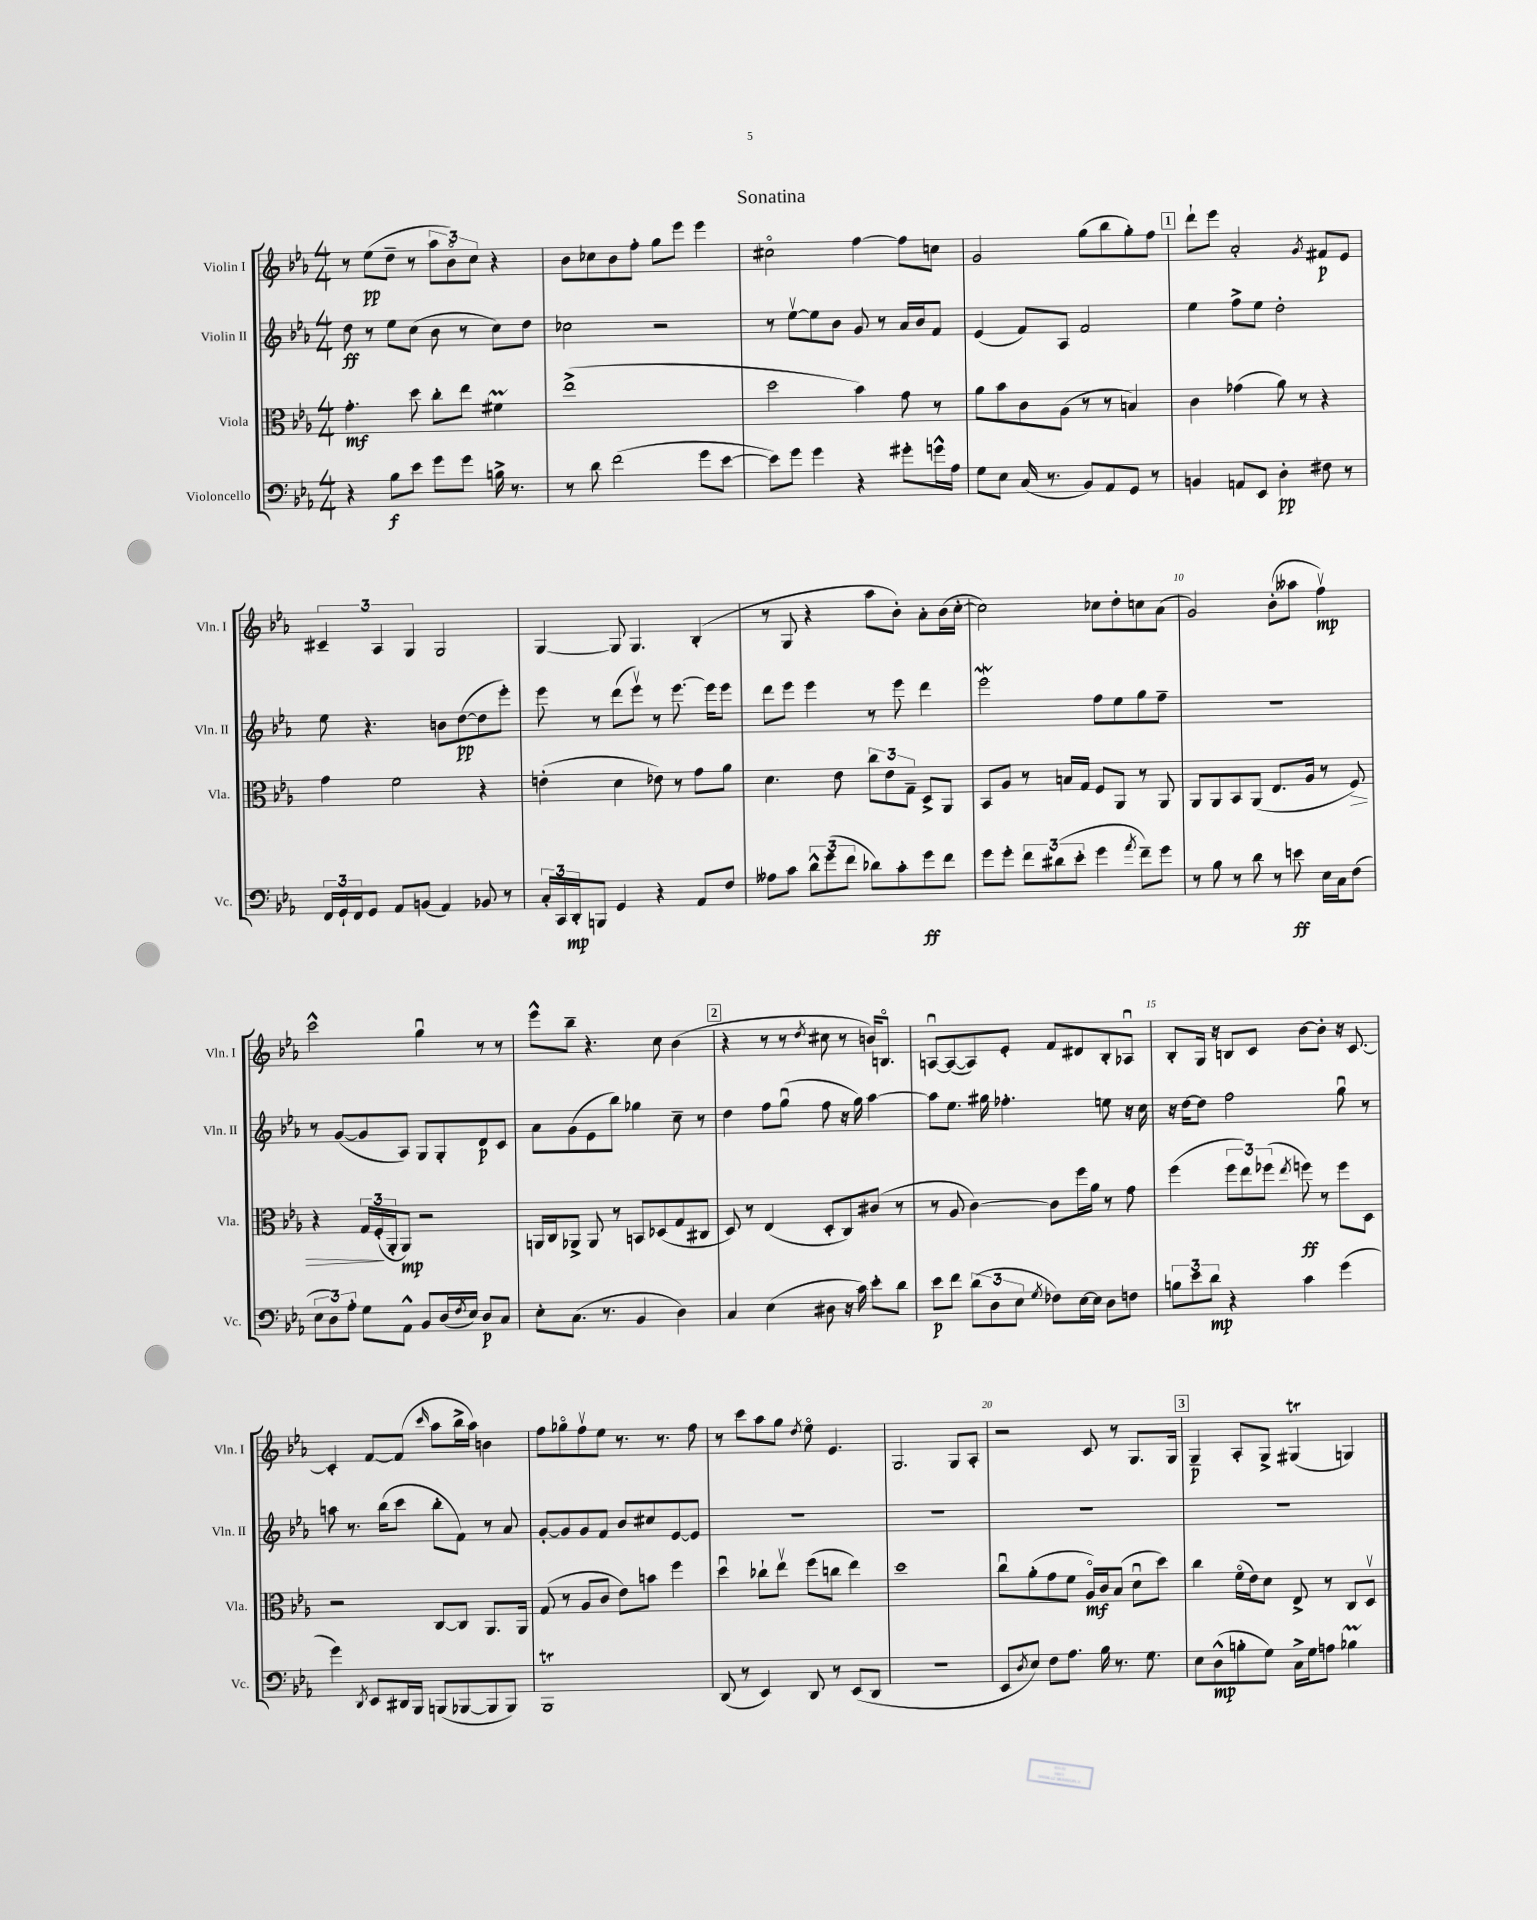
\header { title = "Sonatina" }
<<
\new StaffGroup <<
\new Staff = "s0" \with { instrumentName = "Violin I" shortInstrumentName = "Vln. I" } {
    \clef treble \key ees \major \numericTimeSignature \time 4/4
    r8 ees''8\pp( d''8-- r8 \tuplet 3/2 { aes''8 bes'8\flageolet) c''8 } r4 |
    bes'8 ces''8 bes'8 f''8-. g''8 ees'''8 ees'''4 |
    cis''2\flageolet f''4~ f''8 c''8 |
    g'2 g''8( bes''8 g''8-.) f''8 |
    \mark \markup { \box "1" } d'''8-! ees'''8 aes'2-. \acciaccatura { g'8 } fis'8\p ees'8 |
    \tuplet 3/2 { cis'4-- aes4 g4 } g2 |
    g4~ g8 g4. bes4-.( |
    r8 g8 r4 aes''8 bes'8-.) aes'8-. bes'16( c''16~-. |
    c''2) ces''8 d''8-. c''8 aes'8( |
    g'2) bes'8-.( aeses''8 f''4\upbow\mp) |
    c'''2-^ g''4\downbow r8 r8 |
    ees'''8-^ bes''8-- r4. c''8 bes'4( |
    \mark \markup { \box "2" } r4 r8 r8 \acciaccatura { d''8 } cis''8 r8 b'16) b8.\flageolet |
    a8~\downbow a8~( a8) ees'8-. f'8 dis'8 bes8-. aes8\downbow |
    bes8-. g16 r16 b8 c'8 bes'8~ bes'8-. r16 c'8.~ |
    c'4-. f'8~ f'8( \grace { c'''16 } aes''8 bes''16-> aes''16) b'4 |
    f''8 ges''8\flageolet f''8\upbow ees''8 r8. r8. f''8 |
    r8 c'''8 aes''8 g''8 \acciaccatura { d''8 } ees''8\flageolet ees'4. |
    g2. g8 aes8-. |
    r2 c'8 r8 g8. g16 |
    \mark \markup { \box "3" } g4--\p aes8-. g8-> gis4\trill( g4) \bar "|." |
}
\new Staff = "s1" \with { instrumentName = "Violin II" shortInstrumentName = "Vln. II" } {
    \clef treble \key ees \major \numericTimeSignature \time 4/4
    d''8\ff r8 ees''8 c''8( bes'8 r8 c''8) d''8 |
    ces''2 r2 |
    r8 ees''8~\upbow ees''8 bes'8 g'8 r8 aes'16 bes'16 f'8 |
    ees'4( f'8) aes8 f'2 |
    \mark \markup { \box "1" } ees''4 f''8-> ees''8 d''2-. |
    ees''8 r4. b'8 d''8~\pp( d''8 ees'''8-.) |
    ees'''8 r8 d'''8( ees'''8\upbow) r8 ees'''8.~ ees'''16 ees'''8 |
    d'''8 ees'''8 ees'''4 r8 ees'''8 d'''4 |
    ees'''2\mordent f''8 ees''8 g''8 f''8-- |
    r1 |
    r8 g'8~( g'8 aes8) g8 g8-. d'8\p c'8 |
    aes'8 g'8( ees'8 bes''8) ges''4 c''8-- r8 |
    \mark \markup { \box "2" } d''4 f''8 g''8\downbow( f''8 r16 g''16) aes''4~ |
    aes''8 ees''8. gis''16 fes''4.-. e''8 r16 c''16 |
    r16 d''16~ d''8 f''2 g''8\downbow r8 |
    a''8 r8. bes''16( c'''8 bes''8-. f'8) r8 aes'8 |
    g'8~-. g'8 g'8 f'8 bes'8 cis''8 ees'8~ ees'8 |
    R1 |
    R1 |
    R1 |
    \mark \markup { \box "3" } R1 \bar "|." |
}
\new Staff = "s2" \with { instrumentName = "Viola" shortInstrumentName = "Vla." } {
    \clef alto \key ees \major \numericTimeSignature \time 4/4
    g'4.-.\mf d''8 c''8-. ees''8 fis'4\prall |
    ees''1->( |
    d''2 bes'4) g'8 r8 |
    aes'8 bes'8 c'8 aes8( r8 r8 b4) |
    \mark \markup { \box "1" } c'4 ges'4( aes'8) r8 r4 |
    g'4 f'2 r4 |
    e'4-.( d'4 ees'8) r8 g'8 aes'8 |
    d'4. ees'8 \tuplet 3/2 { c''8 ees'8 g8-- } d8-> aes,8 |
    bes,8 aes8 r8 b16 g16 f8 aes,8 r8 aes,8 |
    aes,8 aes,8 bes,8 aes,8( ees8. aes16 r8 f8\>) |
    r4 \tuplet 3/2 { g16 f16-.\!( aes,16-. } aes,8\mp) r2 |
    a,16 c16 aes,8-> aes,8 r8 b,8 des8( g8 cis8 |
    \mark \markup { \box "2" } d8) r8 ees4( d8-. c8) cis'8( r8 |
    r8 aes8 c'4~) c'8 f''16 aes'16 r8 g'8 |
    f''4( \tuplet 3/2 { f''8 ees''8) fes''8( } \acciaccatura { ees''8 } f''8\ff) r8 f''8 d8 |
    r2 c8~ c8 aes,8. aes,16 |
    g8( r8 aes8 c'8 ees'8) b'8 f''4 |
    d''4\downbow ces''8-! ees''8\upbow f''8( c''8 ees''4) |
    d''1 |
    c''8\downbow aes'8-.( g'8 f'8 aes16\flageolet\mf) c'16 bes8( d'8\downbow d''8) |
    \mark \markup { \box "3" } c''4 f'16\flageolet( ees'16) d'8 ees8-> r8 c8 d8\upbow \bar "|." |
}
\new Staff = "s3" \with { instrumentName = "Violoncello" shortInstrumentName = "Vc." } {
    \clef bass \key ees \major \numericTimeSignature \time 4/4
    r4 bes8\f ees'8 g'8 g'8 b16-> r8. |
    r8 d'8 f'2( g'8 ees'8~ |
    ees'8) g'8 g'4 r4 gis'8-. g'16-^ aes16 |
    g8 ees8 c16( r8. bes,8) aes,8 g,8 r8 |
    \mark \markup { \box "1" } b,4 a,8 ees,8 d4-.\pp fis8 r8 |
    \tuplet 3/2 { f,16 g,16-! f,16 } g,8 aes,8 b,8( aes,4) bes,8 r8 |
    \tuplet 3/2 { c16-. c,16 d,16-.\mp } b,,8 g,4 r4 aes,8 f8 |
    aeses8 c'8 \tuplet 3/2 { d'8-^ g'8( f'8 } des'8) c'8-. g'8\ff f'8 |
    g'8 g'8-. \tuplet 3/2 { f'8 dis'8( ees'8-. } g'4 \acciaccatura { aes'8 } f'8--) g'8 |
    r8 bes8 r8 d'8 r8 e'8\ff ees16 c16 f8( |
    \tuplet 3/2 { ees8 d8) aes8-. } g8 aes,8-^ bes,8 d16( \acciaccatura { f8 } ees16) d8\p c8 |
    ees8-. c8.( r8. bes,4 d4) |
    \mark \markup { \box "2" } c4 ees4( dis8 r16 c'16) ees'8-. d'8 |
    ees'8\p f'8 \tuplet 3/2 { d'8( d8 ees8 } \acciaccatura { g8 } fes8) ees16~ ees16 d8 f8 |
    \tuplet 3/2 { b8 ees'8 d'8\mp } r4 c'4 g'4( |
    g'4) \acciaccatura { d,8 } ees,8 dis,16 bes,,16 b,,8( bes,,8~ bes,,8 bes,,8) |
    bes,,1\trill |
    d,8( r8 ees,4) d,8 r8 ees,8( d,8 |
    R1 |
    ees,8 \acciaccatura { d8 } ees8) f8 aes8. bes16 r8. g8. |
    \mark \markup { \box "3" } ees8 d8-^\mp( b8-. g8) c16-> g16 a8 bes4\prall \bar "|." |
}
>>
>>
\layout { \context { \Score \override BarNumber.break-visibility = ##(#f #t #t) barNumberVisibility = #(every-nth-bar-number-visible 5) } }
